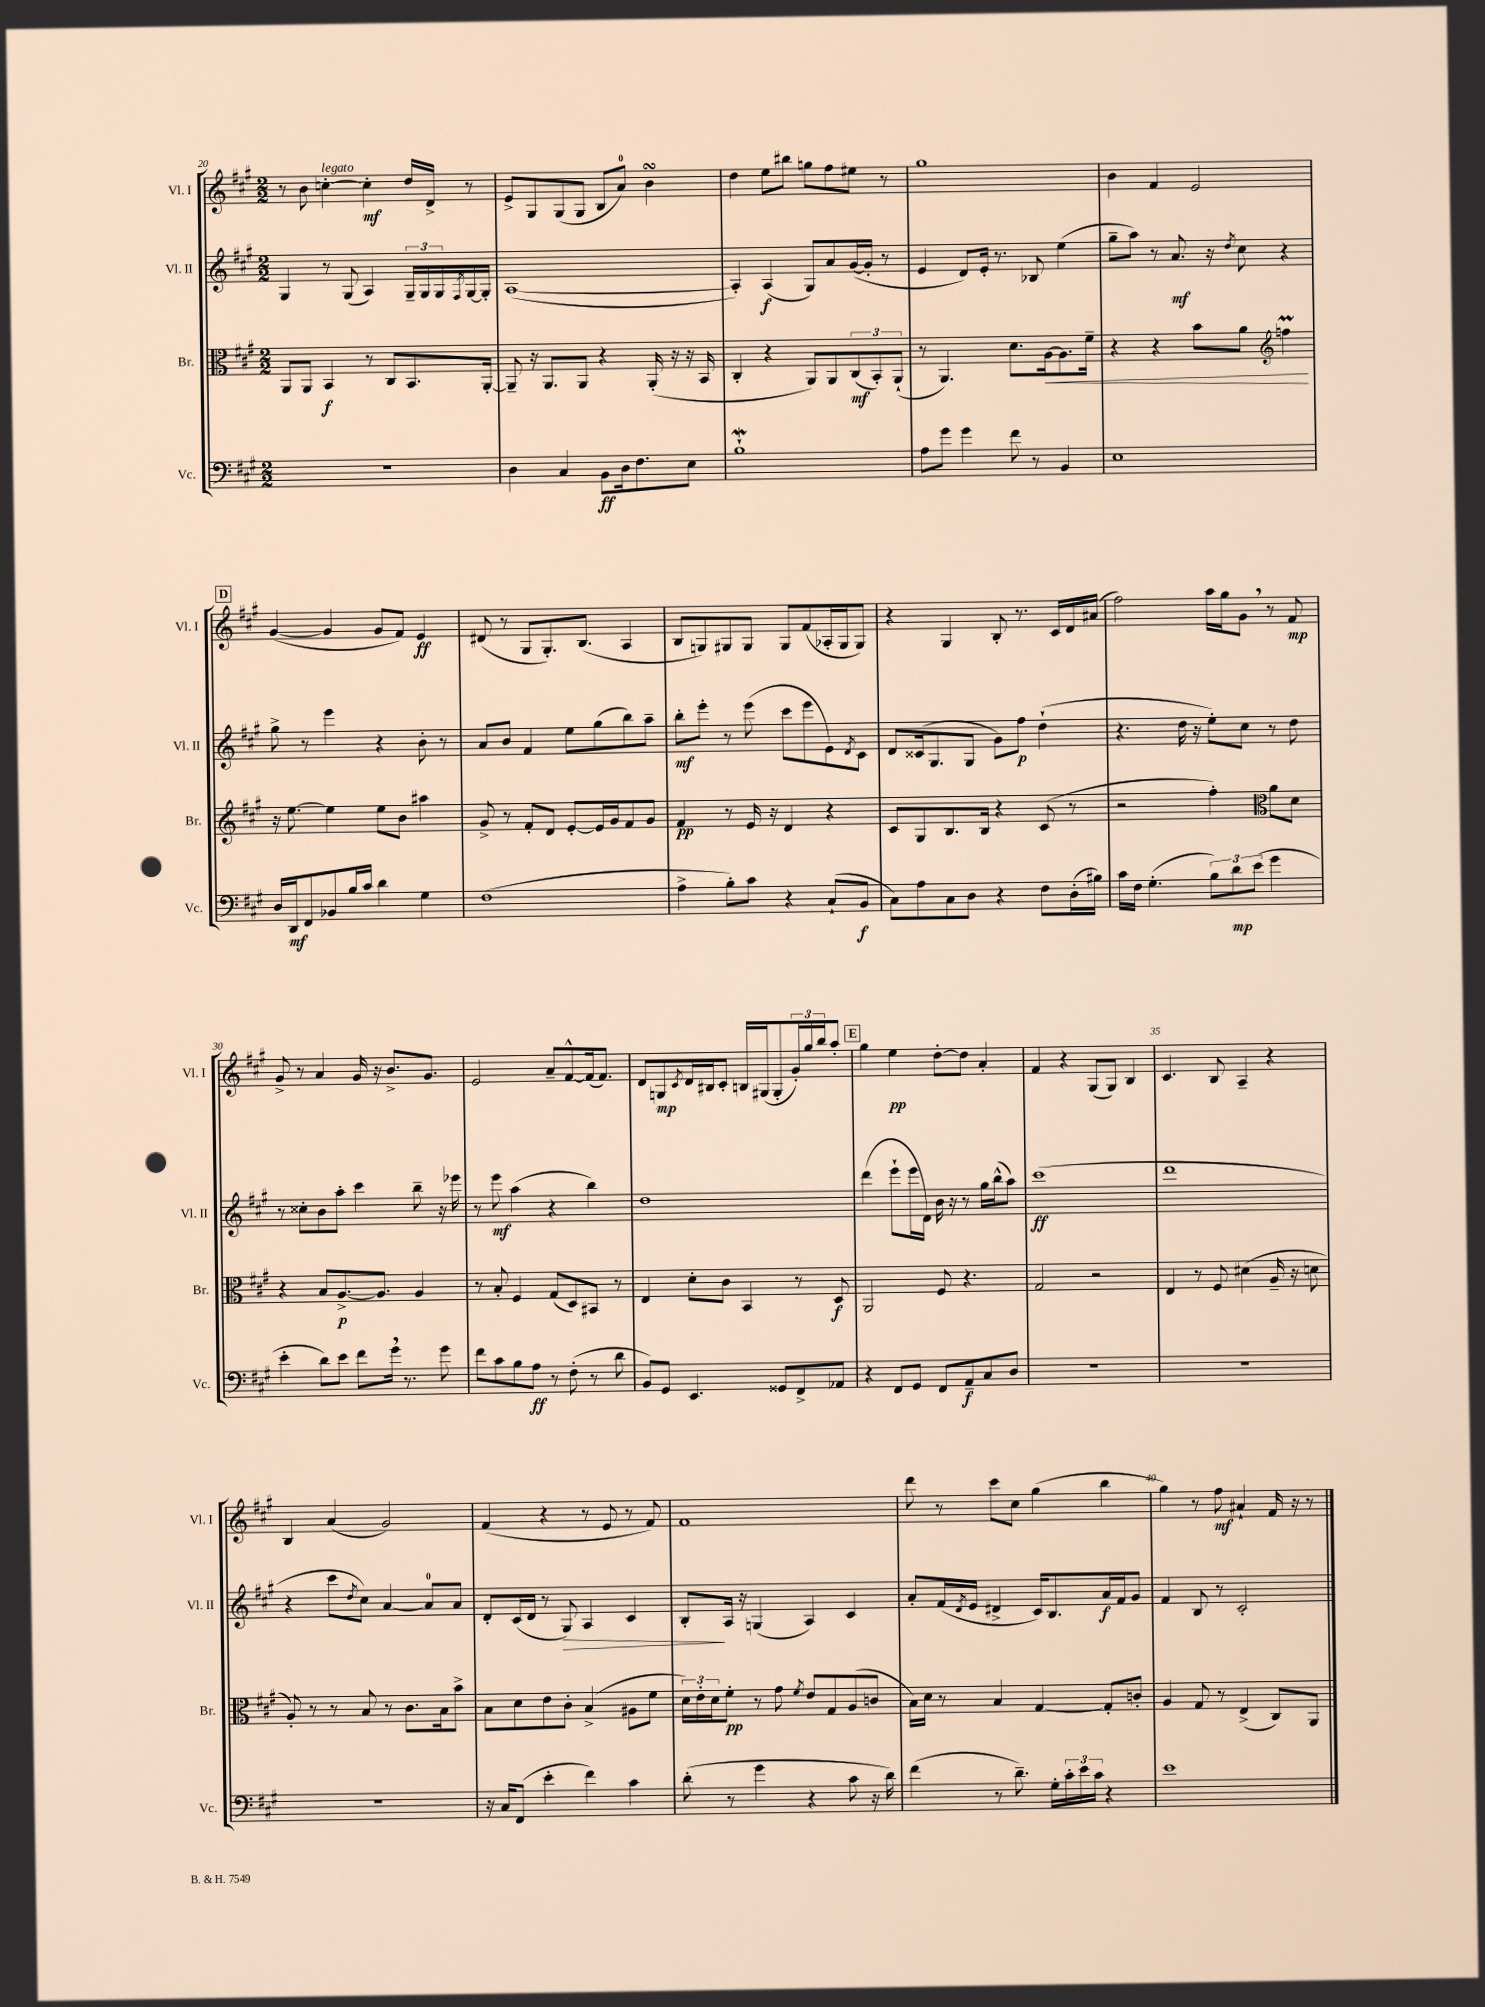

**kern	**dynam	**kern	**dynam	**kern	**dynam	**kern	**dynam
*part4	*part4	*part3	*part3	*part2	*part2	*part1	*part1
*staff4	*staff4	*staff3	*staff3	*staff2	*staff2	*staff1	*staff1
*I"Vc.	*	*I"Br.	*	*I"Vl. II	*	*I"Vl. I	*
*I'Vc.	*	*I'Br.	*	*I'Vl. II	*	*I'Vl. I	*
*clefF4	*	*clefC3	*	*clefG2	*	*clefG2	*
*k[f#c#g#]	*	*k[f#c#g#]	*	*k[f#c#g#]	*	*k[f#c#g#]	*
*M2/2	*	*M2/2	*	*M2/2	*	*M2/2	*
=20	=20	=20	=20	=20	=20	=20	=20
1r	.	8AA/L	.	4G#/	.	8r	.
.	.	8AA/J	.	.	.	8b\	.
!	!	!	!	!	!	!LO:TX:a:i:t=legato	!
.	.	4BB/	f	8r	.	[4ccn'\	.
.	.	.	.	(8G#/	.	.	.
.	.	8r	.	4A/)	.	4cc'\]	mf
.	.	8C#/L	.	.	.	.	.
.	.	8.BB/	.	24G#~/LL	.	16dd/LL	.
.	.	.	.	24G#/	.	.	.
.	.	.	.	.	.	16d^/JJ	.
.	.	.	.	24G#/	.	.	.
.	.	.	.	8qF#/	.	.	.
.	.	.	.	[16G#/	.	8r	.
.	.	[16AA'/Jk	.	16G#'/JJ]	.	.	.
=21	=21	=21	=21	=21	=21	=21	=21
4D\	.	8AA~/]	.	([1A	.	8e^/L	.
.	.	16r	.	.	.	8G#/	.
.	.	8.AA/L	.	.	.	.	.
4C#/	.	.	.	.	.	(8G#/	.
.	.	8AA/J	.	.	.	8G#/J	.
8BB\L	ff	4r	.	.	.	8B/L	.
16D\k	.	.	.	.	.	8a/J)	.
8.F#\	.	.	.	.	.	.	.
.	.	(16AA'/	.	.	.	4bsSSS\	.
.	.	16r	.	.	.	.	.
8E\J	.	16r	.	.	.	.	.
.	.	16BB/	.	.	.	.	.
=22	=22	=22	=22	=22	=22	=22	=22
1BW`	.	4C#'/	.	4A'/])	.	4dd\	.
.	.	4r	.	(4A/	f	8ee\L	.
.	.	.	.	.	.	8bb#X\J	.
.	.	8AA/L)	.	8G#/L)	.	8ggn\L	.
.	.	8AA/	.	8a/	.	8ff#\	.
.	.	(12C#/	mf	([16g#/L	.	8ee#X\J	.
.	.	.	.	16g#'/JJ]	.	.	.
.	.	12BB'/)	.	.	.	.	.
.	.	.	.	8r	.	8r	.
.	.	(12AA`/J	.	.	.	.	.
=23	=23	=23	=23	=23	=23	=23	=23
8A\L	.	8r	.	4e/	.	1gg#	.
8g#\J	.	4.AA/)	.	.	.	.	.
4g#\	.	.	.	8d/L)	.	.	.
.	.	.	.	16e'/Jk	.	.	.
.	.	.	.	8.r	.	.	.
8f#\	.	8.d\L	.	.	.	.	.
8r	.	.	.	8B-X/	.	.	.
!	!	!	!LO:HP:b	!	!	!	!
.	.	[16A\k	<	.	.	.	.
4BB/	.	8.A\]	.	(4ee\	.	.	.
.	.	16f#~\Jk	.	.	.	.	.
=24	=24	=24	=24	=24	=24	=24	=24
1E	.	4r	.	8gg#~\L	.	4b\	.
.	.	.	.	8aa\J)	.	.	.
.	.	4r	.	8r	.	4f#/	.
.	.	.	.	8.a/	mf	.	.
.	.	8b\L	.	.	.	2e/	.
.	.	.	.	16r	.	.	.
.	.	.	.	8qdd/	.	.	.
.	.	8a\J	.	8cc#\	.	.	.
*	*	*clefG2	*	*	*	*	*
.	.	4ffnM\	.	4r	.	.	.
.	.	.	[	.	.	.	.
!!LO:LB:g=z
!!LO:REH:place=s1:t=D
=25	=25	=25	=25	=25	=25	=25	=25
16D/LL	.	16r	.	8gg#^\	.	([4g#/	.
16DD/J	mf	[8.ee\	.	.	.	.	.
8FF#/	.	.	.	8r	.	.	.
8BB-X/	.	4ee\]	.	4eee\	.	4g#/]	.
16B/L	.	.	.	.	.	.	.
16c#/JJ	.	.	.	.	.	.	.
4d\	.	8ee\L	.	4r	.	8g#/L	.
.	.	8b\J	.	.	.	8f#/J)	.
4G#\	.	4aa#X\	.	8b'\	.	4e/	ff
.	.	.	.	8r	.	.	.
=26	=26	=26	=26	=26	=26	=26	=26
(1F#	.	8g#^/	.	8a/L	.	(8d#X/	.
.	.	8r	.	8b/J	.	8r	.
.	.	8f#'/L	.	4f#/	.	8G#/L	.
.	.	8d/J	.	.	.	8.G#'/)	.
.	.	[8e'/L	.	8ee\L	.	.	.
.	.	.	.	.	.	(8.B/J	.
.	.	16e/L]	.	(8gg#\	.	.	.
.	.	16g#/J	.	.	.	.	.
.	.	8f#/	.	8bb\)	.	4A/	.
.	.	8g#/J	.	8aa~\J	.	.	.
=27	=27	=27	=27	=27	=27	=27	=27
4A^\	.	4f#/	pp	8bb'\L	mf	8B/L	.
.	.	.	.	8eee'\J	.	8Gn/)	.
8B'\L)	.	8r	.	8r	.	8G#X/	.
8c#\J	.	16e/	.	(8eee\	.	8G#/J	.
.	.	16r	.	.	.	.	.
4r	.	4d/	.	8ccc#\L	.	8G#/L	.
.	.	.	.	8eee\	.	(8f#/	.
(8C#`/L	.	4r	.	8e\)	.	16A-X'/L	.
.	.	.	.	.	.	16G#/J	.
.	.	.	.	8qd/	.	.	.
8BB/J	f	.	.	8c#\J	.	8G#/J)	.
=28	=28	=28	=28	=28	=28	=28	=28
8C#\L)	.	8c#/L	.	8d/L	.	4r	.
8A\	.	8G#/	.	(16c##X/k	.	.	.
.	.	.	.	8.G#/	.	.	.
8C#\	.	8.B/	.	.	.	4G#/	.
8D\J	.	.	.	8G#/J	.	.	.
.	.	16B/Jk	.	.	.	.	.
4r	.	4r	.	8g#\L)	.	8B'/	.
.	.	.	.	8ff#\J	p	8.r	.
8F#\L	.	(8c#/	.	(4dd`\	.	.	.
.	.	.	.	.	.	16c#/LL	.
(16D'\L	.	8r	.	.	.	16d/	.
16B#X\JJ)	.	.	.	.	.	(16a#X/JJ	.
=29	=29	=29	=29	=29	=29	=29	=29
16c#\LL	.	2r	.	4.r	.	2ff#\)	.
16F#\JJ	.	.	.	.	.	.	.
(4.G#'\	.	.	.	.	.	.	.
.	.	.	.	16dd\	.	.	.
.	.	.	.	16r	.	.	.
12B\L)	.	4ff#'\)	.	8ee'\L)	.	16aa\LL	.
.	.	.	.	.	.	16gg#\J	.
12d\	mp	.	.	.	.	.	.
.	.	.	.	8cc#\J	.	8g#,\J	.
(12e\J	.	.	.	.	.	.	.
*	*	*clefC3	*	*	*	*	*
4g#\	.	8a\L	.	8r	.	8r	.
.	.	8d\J	.	8dd\	.	8f#/	mp
!!LO:LB:g=z
=30	=30	=30	=30	=30	=30	=30	=30
4e'\	.	4r	.	8r	.	8g#^/	.
.	.	.	.	8cc##X'\L	.	8r	.
8d\L)	.	8B/L	.	8b\	.	4a/	.
8e\J	.	[8.A^/	p	8aa'\J	.	.	.
8f#\L	.	.	.	4ccc#\	.	16g#/	.
.	.	8.A/J]	.	.	.	16r	.
16g#,\Jk	.	.	.	.	.	8.b^/L	.
8.r	.	.	.	.	.	.	.
.	.	4A/	.	8bb~\	.	.	.
.	.	.	.	.	.	8.g#/J	.
8g#\	.	.	.	16r	.	.	.
.	.	.	.	16eee-X\	.	.	.
=31	=31	=31	=31	=31	=31	=31	=31
8f#\L	.	8r	.	8r	.	2e/	.
8c#\	.	8B'/	.	8eee\	mf	.	.
8B\	.	4F#/	.	(4aa\	.	.	.
8A\J	ff	.	.	.	.	.	.
8r	.	(8G#/L	.	4r	.	8a~/L	.
(8F#'\	.	8D/)	.	.	.	[8f#^^/	.
8r	.	8BB#X/J	.	4bb\)	.	(16f#/k]	.
.	.	.	.	.	.	8.f#/J)	.
8d\	.	8r	.	.	.	.	.
=32	=32	=32	=32	=32	=32	=32	=32
8BB/L)	.	4E/	.	1dd	.	8d/L	.
8GG#/J	.	.	.	.	.	8Gn/	mp
.	.	.	.	.	.	8qc#/	.
4.EE/	.	8d'\L	.	.	.	16d/L	.
.	.	.	.	.	.	16B#X/J	.
.	.	8c#\J	.	.	.	8c#'/J	.
.	.	4BB/	.	.	.	16Bn/LL	.
.	.	.	.	.	.	(16G#X/J	.
8GG##X/L	.	.	.	.	.	8G#'/	.
8FF#^/	.	8r	.	.	.	24g#'/L)	.
.	.	.	.	.	.	24gg#/	.
.	.	.	.	.	.	24bb/J	.
8AA-X/J	.	8D/	f	.	.	8aa'/J	.
!!LO:REH:place=s1:t=E
=33	=33	=33	=33	=33	=33	=33	=33
4r	.	2AA/	.	(4ddd\	.	4gg#\	.
8FF#/L	.	.	.	8eee`\L	.	4ee\	pp
8GG#/J	.	.	.	16eee\L	.	.	.
.	.	.	.	16d\JJ)	.	.	.
8FF#/L	.	8F#/	.	16b\	.	[8dd'\L	.
.	.	.	.	16r	.	.	.
8AA~/	f	4.r	.	8r	.	8dd\J]	.
8C#/	.	.	.	16gg#\LL	.	4a'/	.
.	.	.	.	(16bb^^\J	.	.	.
8D/J	.	.	.	8aa\J)	.	.	.
=34	=34	=34	=34	=34	=34	=34	=34
1r	.	2G#/	.	(1ccc#	ff	4f#/	.
.	.	.	.	.	.	4r	.
.	.	2r	.	.	.	(8G#/L	.
.	.	.	.	.	.	8G#/J)	.
.	.	.	.	.	.	4B/	.
=35	=35	=35	=35	=35	=35	=35	=35
1r	.	4E/	.	1ddd	.	4.c#/	.
.	.	8r	.	.	.	.	.
.	.	8F#/	.	.	.	8B/	.
.	.	(4d#X\	.	.	.	4A~/	.
.	.	16A~/	.	.	.	4r	.
.	.	16r	.	.	.	.	.
.	.	8dn\	.	.	.	.	.
!!LO:LB:g=z
=36	=36	=36	=36	=36	=36	=36	=36
1r	.	8A'/)	.	4r	.	4B/	.
.	.	8r	.	.	.	.	.
.	.	8r	.	8ccc#\L	.	(4a/	.
.	.	.	.	8qdd/	.	.	.
.	.	8B/	.	8cc#\J)	.	.	.
.	.	8r	.	[4a/	.	2g#/)	.
.	.	8.c#\L	.	.	.	.	.
.	.	.	.	8a/L]	.	.	.
.	.	16B\k	.	.	.	.	.
.	.	8b^\J	.	8a/J	.	.	.
=37	=37	=37	=37	=37	=37	=37	=37
16r	.	8B\L	.	8d'/L	.	(4f#/	.
16C#/KL	.	.	.	.	.	.	.
(8FF#/J	.	8d\	.	(16c#/L	.	.	.
.	.	.	.	16d/JJ	.	.	.
4e'\	.	8e\	.	8r	.	4r	.
!	!	!	!	!	!LO:HP:b	!	!
.	.	8c#'\J	.	8G#/)	>	.	.
4f#\)	.	(4B^/	.	4A/	.	8r	.
.	.	.	.	.	.	8e/	.
4c#\	.	8A#X\L	.	4c#/	.	8r	.
.	.	8f#\J	.	.	.	8f#/)	.
=38	=38	=38	=38	=38	=38	=38	=38
(8d'\	.	24d\LL)	.	8B'/L	.	1f#	.
.	.	24e'\	.	.	.	.	.
.	.	24d\J	.	.	.	.	.
8r	.	8f#'\J	pp	16A/Jk	]	.	.
.	.	.	.	16r	.	.	.
4g#\	.	8r	.	(4Gn/	.	.	.
.	.	8g#\	.	.	.	.	.
.	.	8qf#/	.	.	.	.	.
4r	.	8e/L	.	4A/)	.	.	.
.	.	8G#/	.	.	.	.	.
8c#\	.	(8A/	.	4c#/	.	.	.
16r	.	8cn/J	.	.	.	.	.
16d\)	.	.	.	.	.	.	.
=39	=39	=39	=39	=39	=39	=39	=39
(4f#\	.	16B\LL)	.	8a'/L	.	8ddd\	.
.	.	16d\JJ	.	.	.	.	.
.	.	8r	.	(16f#/L	.	8r	.
.	.	.	.	8qd/	.	.	.
.	.	.	.	16e/JJ	.	.	.
8r	.	4B/	.	4d#X^/	.	8ccc#\L	.
8.d~\)	.	.	.	.	.	8cc#\J	.
.	.	[4G#/	.	16c#/KL)	.	(4gg#\	.
16G#'\LL	.	.	.	8.B/	.	.	.
24c#'\	.	.	.	.	.	.	.
24e\	.	.	.	.	.	.	.
24c#\JJ	.	.	.	.	.	.	.
4r	.	8G#'/L]	.	16a/L	f	4bb\	.
.	.	.	.	16f#/J	.	.	.
.	.	8cn'/J	.	8g#/J	.	.	.
=40	=40	=40	=40	=40	=40	=40	=40
1e	.	4A/	.	4f#/	.	4gg#\)	.
.	.	8G#/	.	8B/	.	8r	.
.	.	8r	.	8r	.	8ff#\	mf
.	.	(4E^/	.	2c#'/	.	4a#X`/	.
.	.	8C#/L)	.	.	.	16f#/	.
.	.	.	.	.	.	16r	.
.	.	8AA/J	.	.	.	8r	.
==	==	==	==	==	==	==	==
*-	*-	*-	*-	*-	*-	*-	*-
